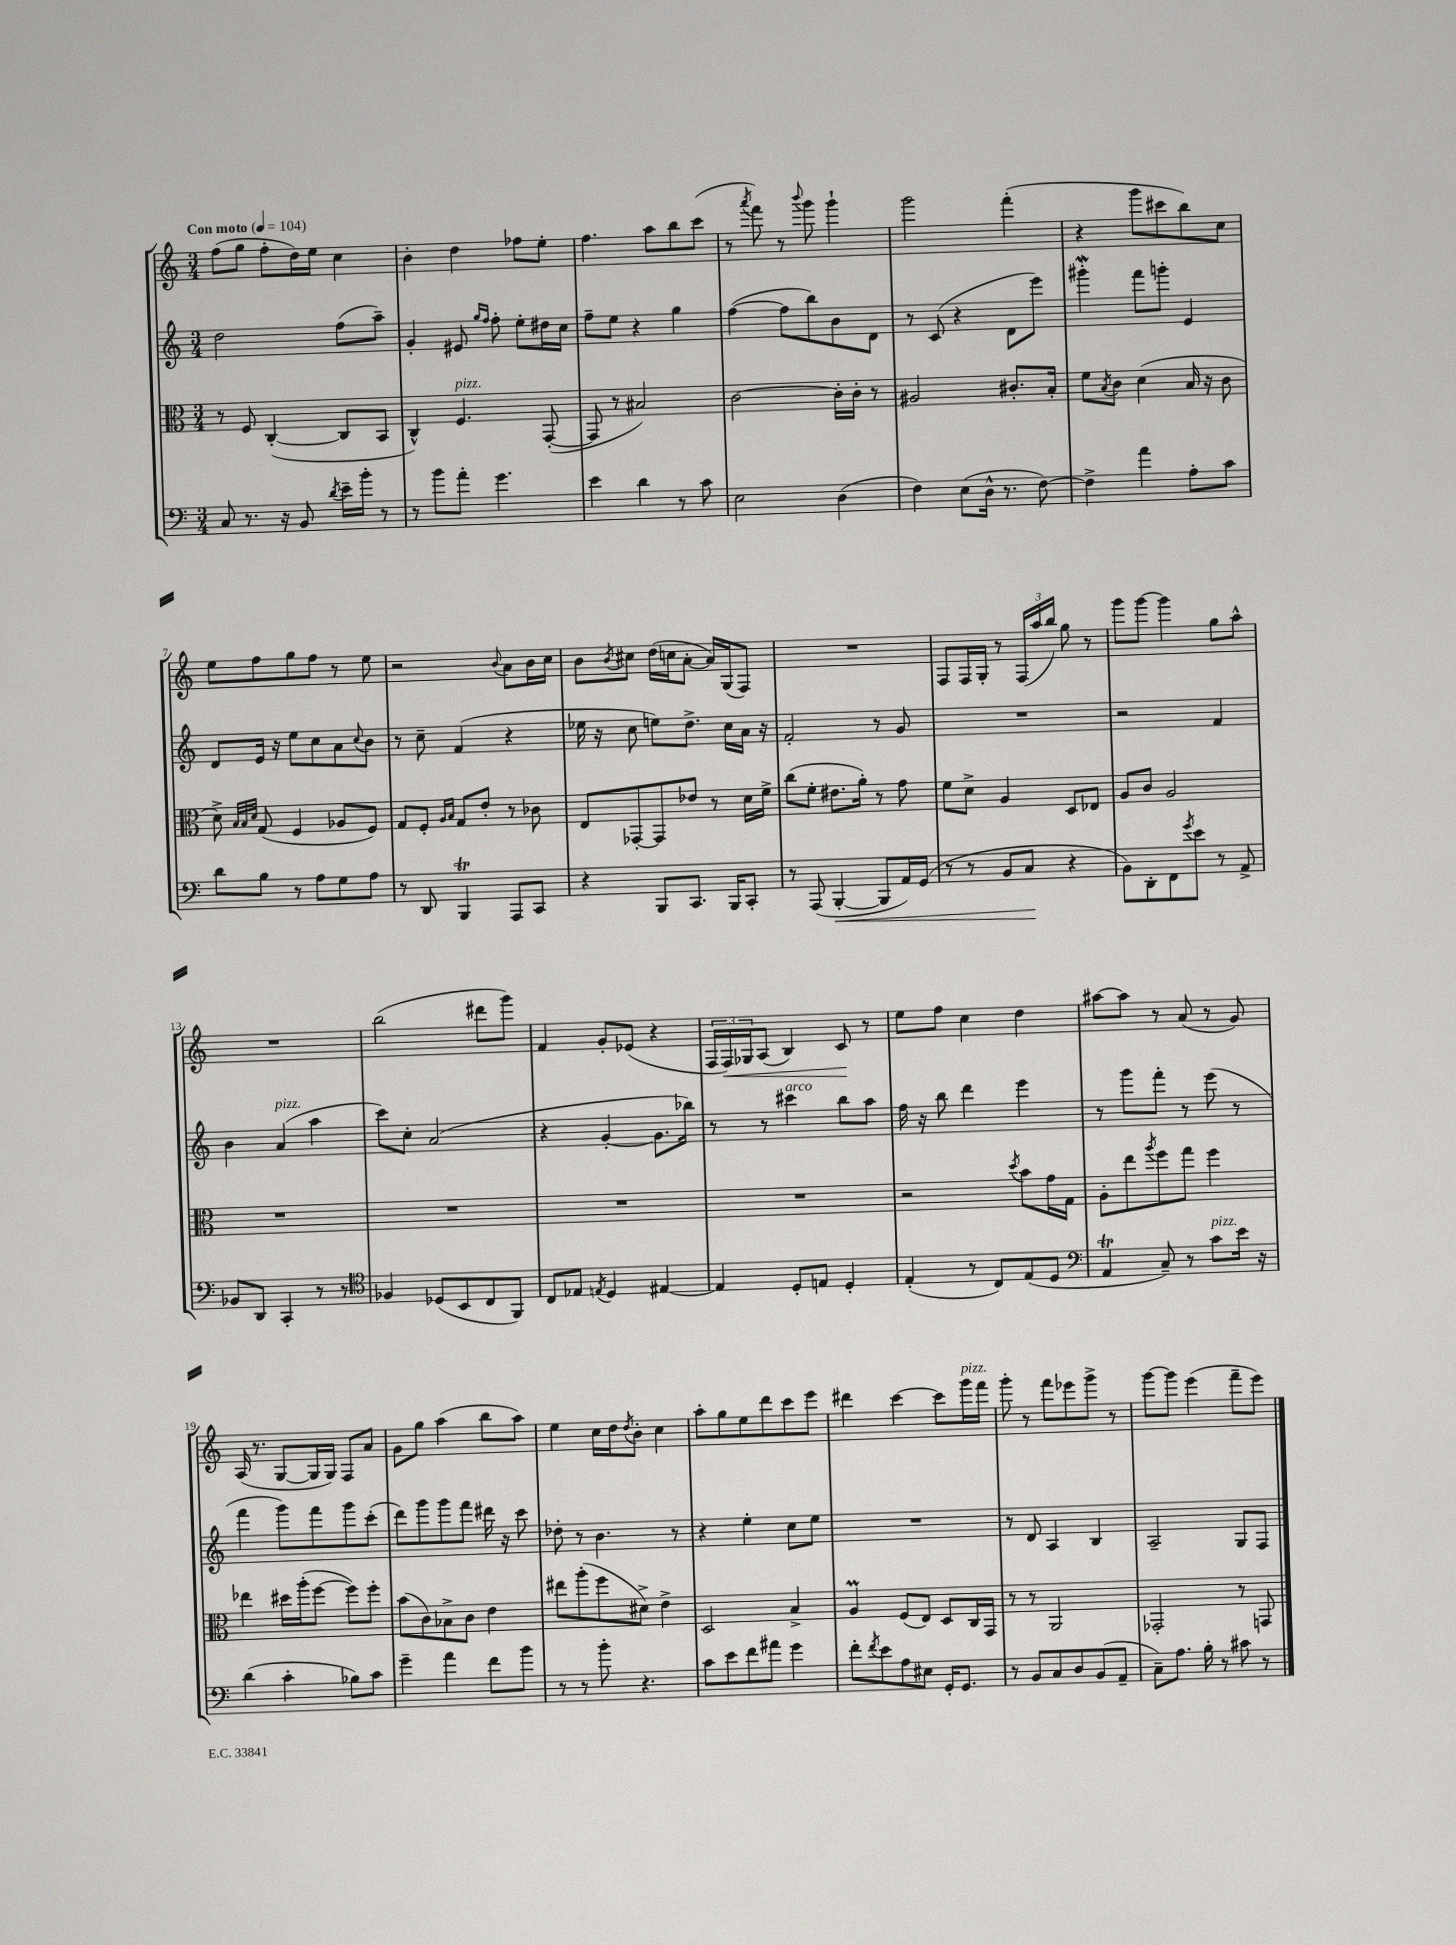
<<
\new StaffGroup <<
\new Staff = "s0" {
    \clef treble \key c \major \numericTimeSignature \time 3/4 \tempo "Con moto" 4 = 104
    f''8( g''8 f''8-. d''16) e''16 c''4 |
    b'4-. d''4 fes''8 e''8-. |
    f''4. a''8 b''8 c'''8( |
    r8 \acciaccatura { a'''8 } f'''8) r8 \appoggiatura { b'''8 } g'''8 g'''4-! |
    g'''2 f'''4-.( |
    r4 g'''8 cis'''8 b''8) c''8 |
    e''8 f''8 g''8 f''8 r8 e''8 |
    r2 \appoggiatura { b'8 } a'8 b'16 c''16 |
    b'8 \acciaccatura { b'8 } cis''8 d''16( c''16 a'8~-. a'16) g16( f8) |
    R2. |
    f8 f16 g16-. r8 \tuplet 3/2 { f16( a''16 b''16) } g''8 r8 |
    g'''8 g'''8~ g'''4 g''8 a''8-^ |
    R2. |
    b''2( dis'''8 g'''8) |
    f'4 g'8-. ees'8( r4 |
    \tuplet 3/2 { f16 f16\<) ges16 } a8( b4) c'8\! r8 |
    e''8 f''8 c''4 d''4 |
    ais''8~ ais''8 r8 a'8( r8 g'8) |
    a16( r8. g8~ g16 g16) f8 a'8 |
    g'8 g''8 a''4( b''8 a''8) |
    e''4 c''16 d''16 \acciaccatura { d''8 } b'8-. c''4 |
    a''8-. g''8 e''8 d'''8 c'''8 e'''8 |
    dis'''4 c'''4~ c'''8 g'''16^\markup { \italic "pizz." } f'''16 |
    g'''8-. r8 f'''8 ees'''8 g'''8-> r8 |
    g'''8~ g'''8 e'''4( f'''8-- e'''8) \bar "|." |
}
\new Staff = "s1" {
    \clef treble \key c \major \numericTimeSignature \time 3/4
    d''2 f''8( a''8--) |
    g'4-. eis'8 \grace { g''16 f''16 } f''8-. e''8-. dis''16 c''16 |
    f''8-- e''8 r4 g''4 |
    f''4~( f''8 b''8) b'8 d'8 |
    r8 c'8( r4 d'8 e'''8) |
    gis'''4-.\mordent f'''8 g'''8-. e'4 |
    d'8 e'16 r16 e''8 c''8 a'8 \appoggiatura { c''8 } b'8 |
    r8 c''8-- f'4( r4 |
    ees''16 r16 c''8 e''8) d''8.-> c''16 a'16 r16 |
    f'2-. r8 g'8 |
    R2. |
    r2 f'4 |
    b'4 a'4^\markup { \italic "pizz." }( a''4 |
    c'''8) c''8-. a'2( |
    r4 g'4~-. g'8. bes''16) |
    r8 r8 cis'''4^\markup { \italic "arco" } b''8 a''8 |
    f''16 r16 b''8 d'''4 e'''4 |
    r8 g'''8 f'''8-. r8 e'''8( r8 |
    f'''4 g'''8) f'''8 g'''8 c'''8-.( |
    d'''8) g'''8 g'''8 f'''8 dis'''16 r16 c'''8 |
    des''8-. r8 b'4. r8 |
    r4 e''4-. c''8 e''8 |
    R2. |
    r8 d'8 a4 b4 |
    a2-- g8 f8 \bar "|." |
}
\new Staff = "s2" {
    \clef alto \key c \major \numericTimeSignature \time 3/4
    r8 f8 c4~-.( c8 b,8 |
    c4-^) f4.^\markup { \italic "pizz." } g,8~-.( |
    g,8 r8 bis2) |
    c'2~ c'16-. c'16-. r8 |
    ais2 cis'8.-. b16-. |
    f'8 \acciaccatura { b8 } c'8 d'4( b16 r16 c'8 |
    d'8->) \grace { b32 b32 d'32 } g8( f4 aes8 f8) |
    g8 f8-. \grace { a16 b16 } g8 e'8-. r8 ces'8 |
    e8 ges,8~-. ges,8 ees'8 r8 d'16 f'16-> |
    c''8( f'8-. eis'8. a'16-.) r8 g'8 |
    f'8 d'8-> a4 d8 ees8 |
    a8 c'8 a2 |
    R2. |
    R2. |
    R2. |
    R2. |
    r2 \acciaccatura { d''8 } b'8 g'16 g16 |
    a8-. e''8 \acciaccatura { a''8 } f''8 g''8 f''4 |
    ees''4 dis''16 a''16-.( f''8~ f''8) f''8-. |
    b'8( c'8) bes8-> c'8 e'4 |
    eis''8 a''8-.( f''8 dis'8->) e'4-> |
    d2 b4-> |
    a4\prall f8( e8) d8 c16 g,16 |
    r8 r8 a,2 |
    ges,2-. r8 g,8 \bar "|." |
}
\new Staff = "s3" {
    \clef bass \key c \major \numericTimeSignature \time 3/4
    c8 r8. r16 b,8 \acciaccatura { d'8 } e'16-- b'16-. r8 |
    r8 b'8 a'8-. g'4. |
    e'4 d'4 r8 c'8 |
    e2 d4( |
    f4) e8( d16-^ r8. f8~) |
    f4-> a'4 a8-. c'8 |
    d'8 b8 r8 a8 g8 a8 |
    r8 d,8 b,,4\trill a,,8 c,8 |
    r4 b,,8 c,8. b,,16 c,8-. |
    r8 a,,8( b,,4~-.\< b,,8 a,16) g,16( |
    r8 r8 b,8 c8\! r4 |
    b,8) d,8-. f,8 \acciaccatura { g'8 } e'8 r8 a,8-> |
    bes,8 d,8 c,4-. r8 r8 |
    \clef tenor fes4 des8( b,8 c8 f,8) |
    c8 ees8 \acciaccatura { e8 } d4 eis4~ |
    eis4 d8-. e8 d4-. |
    e4-.( r8 c8) e8( d8 |
    \clef bass a,4\trill c8--) r8 c'8^\markup { \italic "pizz." } e'16 r16 |
    d'4( c'4-. bes8) c'8 |
    g'4-- a'4 f'8 b'8 |
    r8 r8 b'8-. r4. |
    c'8 e'8 f'8 ais'8 g'4 |
    f'8-. \acciaccatura { f'8 } e'8 a8 eis8 g,16-. g,8. |
    r8 b,8 c8 d8 b,8( a,8-- |
    c8--) a8. b16-. r8 cis'8 r8 \bar "|." |
}
>>
>>
